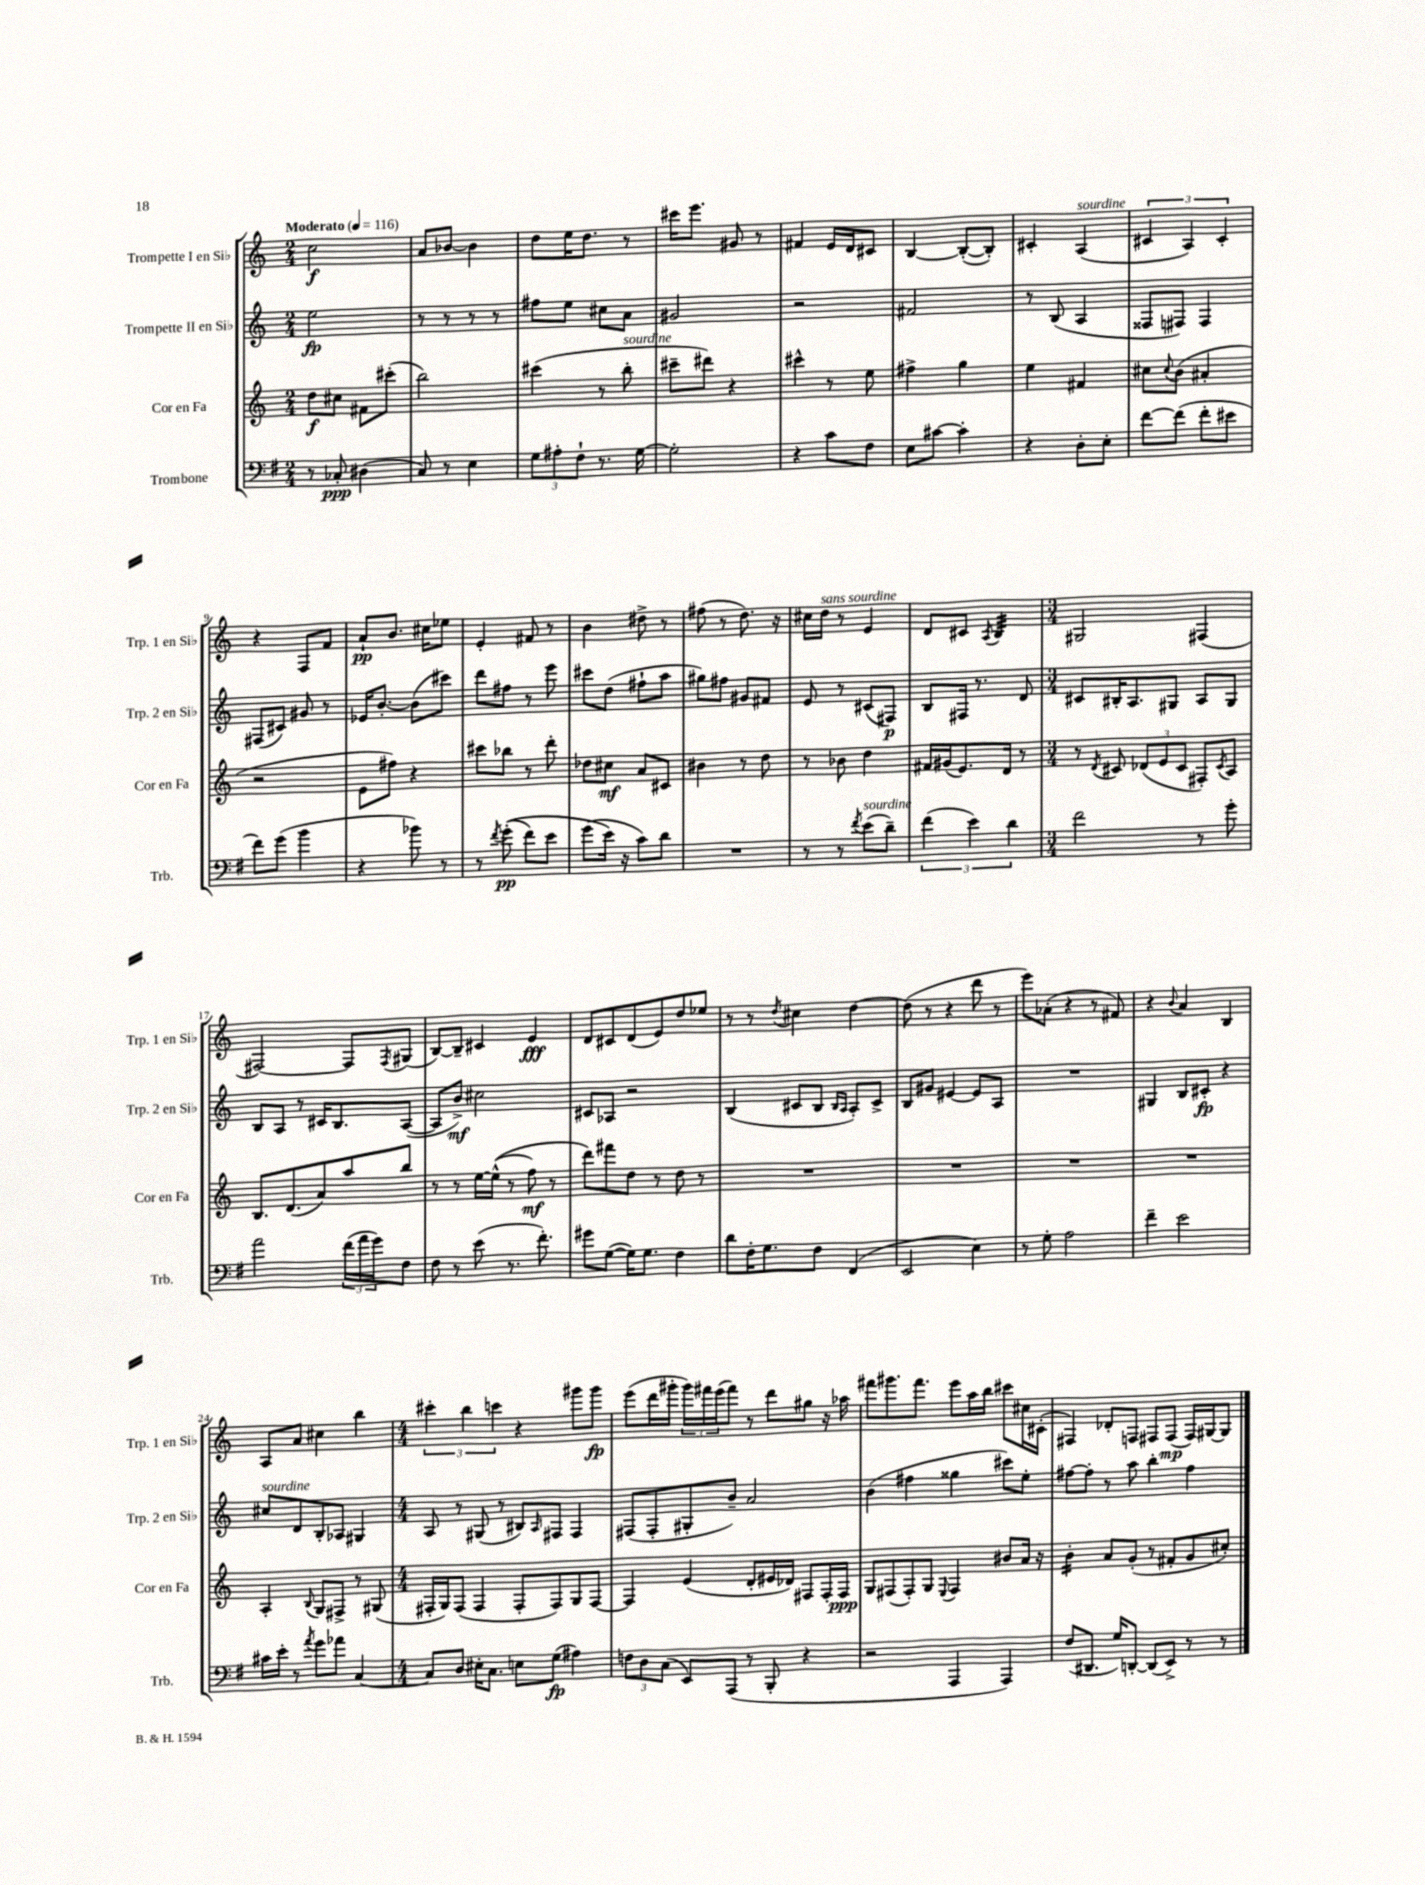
<<
\new StaffGroup <<
\new Staff = "s0" \with { instrumentName = "Trompette I en Sib" shortInstrumentName = "Trp. 1 en Sib" } {
    \clef treble \key c \major \numericTimeSignature \time 2/4 \tempo "Moderato" 4 = 116
    c''2\f |
    a'8 bes'8~ bes'4 |
    d''8 e''16 d''8. r8 |
    cis'''16 e'''8. gis'8 r8 |
    fis'4 e'16 d'16 cis'8 |
    b4~ b8~-.( b8-.) |
    cis'4-. a4^\markup { \italic "sourdine" }( |
    \tuplet 3/2 { cis'4 a4) cis'4-. } |
    r4 f8 f'8 |
    a'8-!\pp b'8. cis''16 ees''8 |
    e'4-. fis'8 r8 |
    b'4 dis''8-> r8 |
    fis''8( r8 d''8.) r16 |
    cis''16 d''16^\markup { \italic "sans sourdine" } r8 e'4 |
    d'8 cis'8 \acciaccatura { a8 } b4:32 |
    \numericTimeSignature \time 3/4 gis2 fis4( |
    fis2~) fis8 \acciaccatura { fis8 } gis8( |
    b8~) b8-- cis'4 e'4\fff |
    d'8 cis'8 d'8( e'8) d''8 ees''8 |
    r8 r8 \acciaccatura { d''8 } cis''4 d''4~ |
    d''8( r8 r4 d'''8 r8 |
    e'''8) aes'8-.( r4 r8 fis'8) |
    r4 \appoggiatura { b'8 } a'4 b4 |
    a8 a'8 cis''4 b''4 |
    \numericTimeSignature \time 4/4 \tuplet 3/2 { cis'''4-. b''4 c'''4 } r4 gis'''8 gis'''8\fp |
    e'''8( d'''16 gis'''16-. \tuplet 3/2 { gis'''16) fis'''16 e'''16( } fis'''8) r8 d'''8 gis''8 r16 aes''16 |
    fis'''8 gis'''8. fis'''8. e'''8 a''16 b''16 cis'''8 cis''16 cis'16-.( |
    fis4) des'8-. f8 fis8 fis8\mp( fis16) gis16~ gis8 \bar "|." |
}
\new Staff = "s1" \with { instrumentName = "Trompette II en Sib" shortInstrumentName = "Trp. 2 en Sib" } {
    \clef treble \key c \major \numericTimeSignature \time 2/4
    e''2\fp |
    r8 r8 r8 r8 |
    fis''8 e''8 cis''8 a'8 |
    gis'2 |
    r2 |
    fis'2 |
    r8 b8( a4 |
    fisis8 fis8) fis4 |
    fis8( cis'8) gis'8 r8 |
    ees'16 b'8.~-. b'8( cis'''8) |
    d'''8 fis''8 r8 e'''8 |
    cis'''8 d''8( fis''8-! a''8 |
    gis''8) fis''8 gis'8 fis'8 |
    e'8 r8 cis'8( fis8\p) |
    b8 fis16 r8. d'8 |
    \numericTimeSignature \time 3/4 cis'8 bis16-. a8. gis8 a8 gis8 |
    b8 a8 r8 cis'16 b8. a8~( |
    a8 b'8->\mf) cis''2 |
    cis'8 aes8 r2 |
    b4( cis'8 b8 \grace { b16 a16 } a8-.) cis'8-> |
    b8 gis'8 eis'4~ eis'8 a8 |
    R2. |
    gis4 b8 cis'8-.\fp r4 |
    cis''8^\markup { \italic "sourdine" } d'8 b8-. aes8 gis4 |
    \numericTimeSignature \time 4/4 a8 r8 gis8( r8 bis8) \grace { a16 } fis8 fis4 |
    fis8( fis8-. gis8-. b'8--) a'2 |
    b'4( fis''4 gisis''4 cis'''8) e''8-. |
    fis''8~ fis''8-. r8 a''8 b''4-. fis''4 \bar "|." |
}
\new Staff = "s2" \with { instrumentName = "Cor en Fa" shortInstrumentName = "Cor en Fa" } {
    \clef treble \key c \major \numericTimeSignature \time 2/4
    d''8\f cis''8 fis'8 cis'''8-.( |
    b''2) |
    cis'''4( r8 b''8-.^\markup { \italic "sourdine" } |
    cis'''8-- dis'''8) r4 |
    cis'''4-^ r8 e''8 |
    fis''4-> g''4 |
    e''4 fis'4 |
    cis''8 \appoggiatura { cis''8 } b'8( ais'4-. |
    r2 |
    e'8 fis''8) r4 |
    cis'''8 bes''8 r8 d'''8-. |
    des''8 cis''8\mf a'8 cis'8 |
    bis'4 r8 d''8 |
    r8 bes'8 d''4 |
    fis'16 gis'16( e'8.) d'16 r8 |
    \numericTimeSignature \time 3/4 r8 \acciaccatura { d'8 } cis'8 \tuplet 3/2 { des'8( e'8 cis'8 } fis8-.) \acciaccatura { cis'8 } a8 |
    b8. d'8.( a'8) a''8 b''8 |
    r8 r8 e''16~ e''16-^(\( r8 f''8\mf) r8 |
    d'''8\) fis'''8 d''8 r8 d''8 r8 |
    R2. |
    R2. |
    R2. |
    R2. |
    a4-. \appoggiatura { b8 } g8 fis8-> r8 gis8( |
    \numericTimeSignature \time 4/4 fis16-. g16) fis8( fis4 fis8-. fis8) g8 fis8~ |
    fis4 e'4( d'8-. eis'16 des'16) fis8 fis16-. fis16\ppp |
    g8 fis8( fis8-.) g8 \appoggiatura { e8 } fis4 bis'8 a'16 r16 |
    b'4:16-. a'8 g'8-.( r8 fis'8-. g'8 cis''8-.) \bar "|." |
}
\new Staff = "s3" \with { instrumentName = "Trombone" shortInstrumentName = "Trb." } {
    \clef bass \key g \major \numericTimeSignature \time 2/4
    r8 ces8-.\ppp dis4( |
    c8) r8 e4 |
    \tuplet 3/2 { g8 ais8-. fis8-! } r8. g16~ |
    g2-. |
    r4 c'8 fis8 |
    e8 cis'8~ cis'4-. |
    r4 d8-. e8-. |
    fis'8~ fis'8( fis'8-. eis'8 |
    fis'8) g'8( b'4 |
    r4 bes'8) r8 |
    r8 \acciaccatura { fis'8 } g'8-.\pp(\( fis'8) e'8 |
    g'8( e'16\) r16 c'8) d'8 |
    R2 |
    r8 r8 \acciaccatura { fis'8 } e'8^\markup { \italic "sourdine" }( d'8--) |
    \tuplet 3/2 { fis'4( e'4) d'4 } |
    \numericTimeSignature \time 3/4 fis'2 r8 g'8-. |
    a'2 \tuplet 3/2 { fis'16( a'16 g'16) } fis8 |
    fis8 r8 e'8( r8. fis'8.-.) |
    gis'8 g8~( g16) g8. fis4 |
    d'8 fis16-. g8. fis8 fis,4( |
    e,2 e4) |
    r8 g8-. a2 |
    fis'4-- e'2 |
    cis'16 e'16-. r8 \acciaccatura { a'8 } g'8 aes'8 c4~ |
    \numericTimeSignature \time 4/4 c8 d8 eis16-. c8. e8 g8\fp( ais4) |
    \tuplet 3/2 { f8 d8 c8( } e,8) a,,8( r8 b,,8-. r4 |
    r2 a,,4 a,,4) |
    fis8( dis,8. g16) d,8~-. d,8( e,8->) r8 r8 \bar "|." |
}
>>
>>
